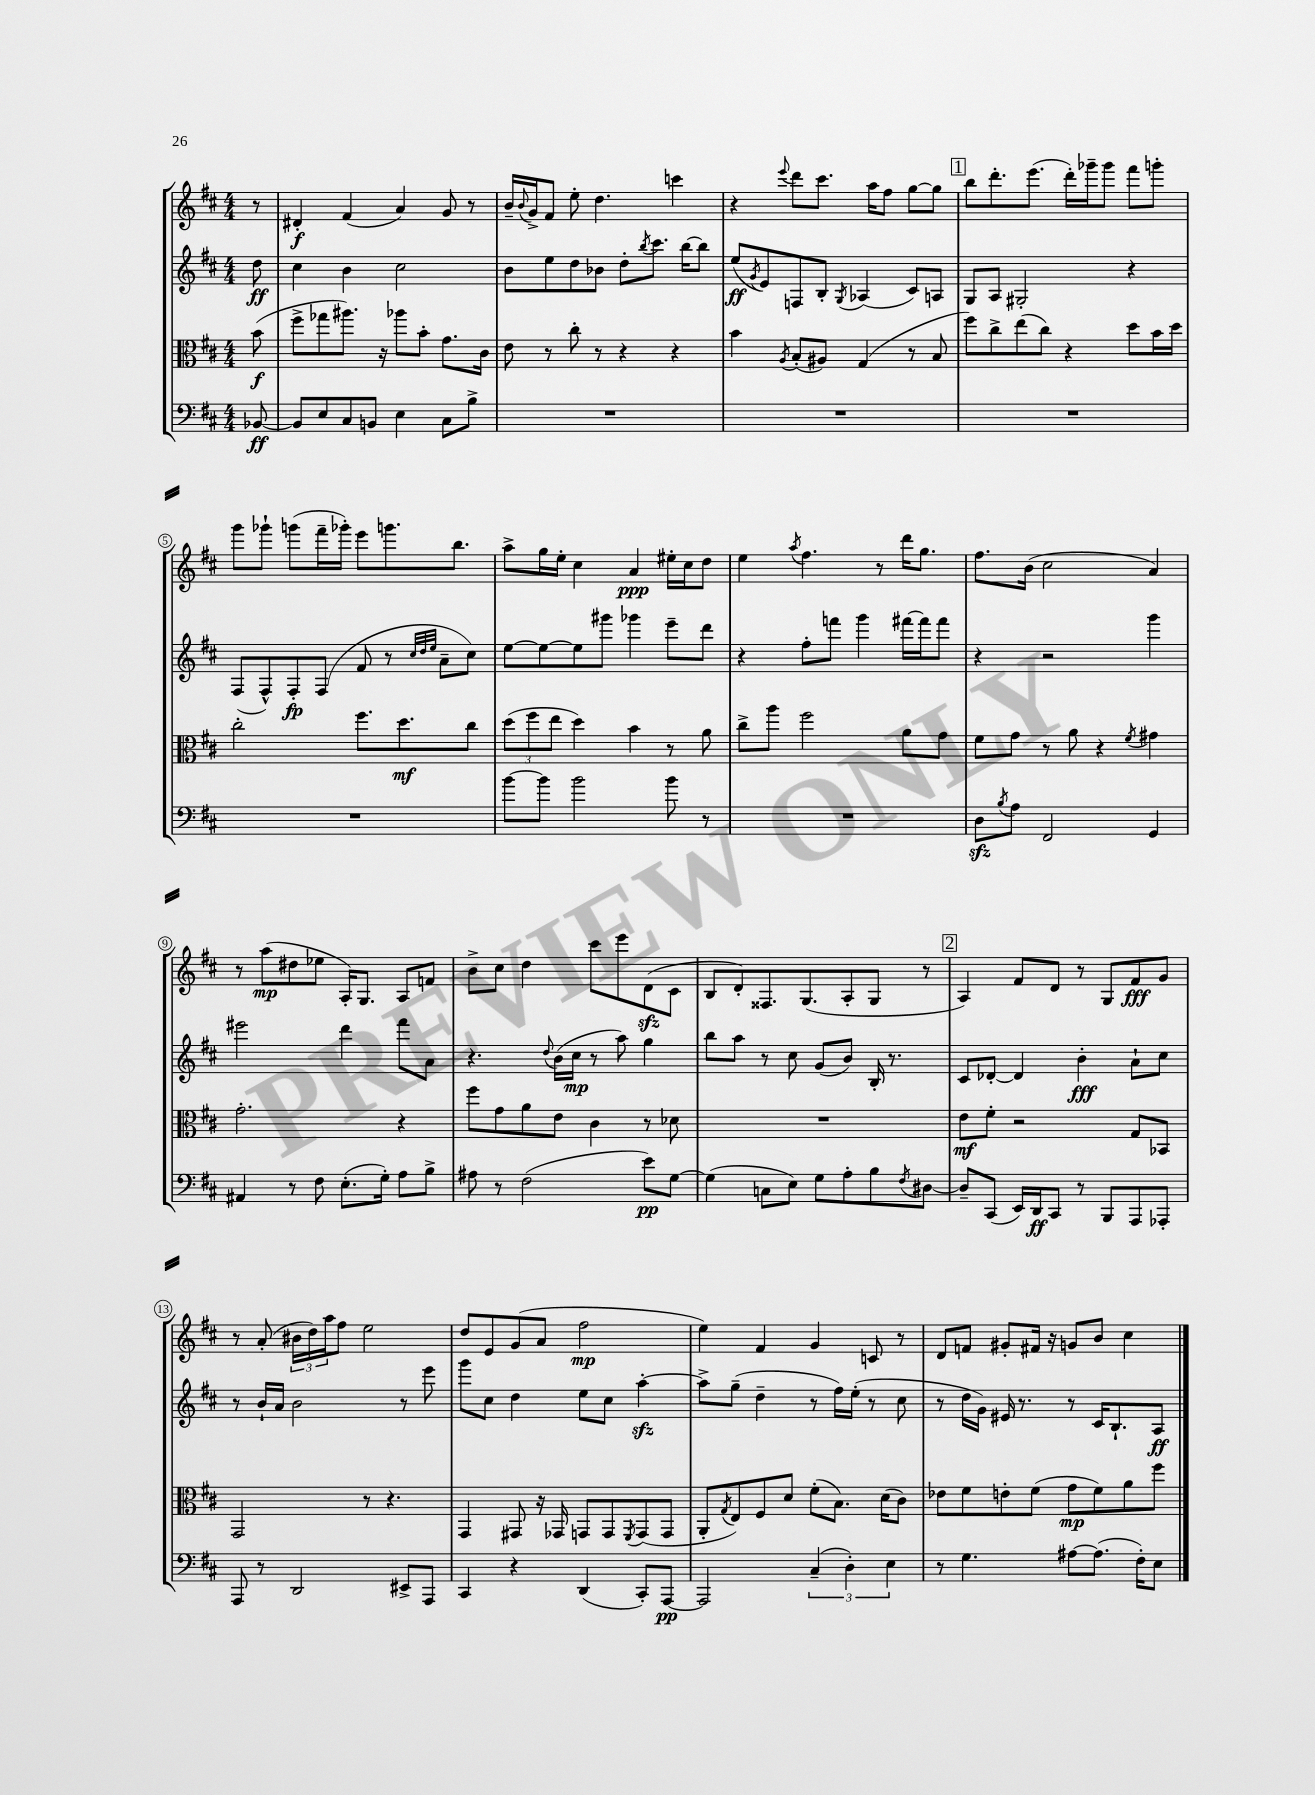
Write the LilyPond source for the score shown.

<<
\new StaffGroup <<
\new Staff = "s0" {
    \clef treble \key d \major \numericTimeSignature \time 4/4 \partial 8
    r8 |
    dis'4-.\f fis'4( a'4) g'8 r8 |
    b'16-- \appoggiatura { b'8 } g'16-> fis'8 e''8-. d''4. c'''4 |
    r4 \appoggiatura { e'''8 } d'''8 cis'''8. a''16 fis''8 g''8~ g''8 |
    \mark \markup { \box "1" } b''8 d'''8.-. e'''8.( d'''16-.) ges'''16-- ges'''8 fis'''8 g'''8-. |
    g'''8 ges'''8-! g'''8( fis'''16-- ges'''16-.) e'''8 g'''8. b''8. |
    a''8-> g''16 e''16-. cis''4 a'4\ppp eis''16-. cis''16 d''8 |
    e''4 \acciaccatura { a''8 } fis''4. r8 d'''16 g''8. |
    fis''8. b'16( cis''2 a'4) |
    r8 a''8\mp( dis''8 ees''8 a16-.) g8. a8 f'8 |
    b'8-> cis''8 d''4 cis'''8 e'''8 d'8\sfz( cis'8 |
    b8 d'8-.) fisis8. g8.( a8-. g8 r8 |
    \mark \markup { \box "2" } a4) fis'8 d'8 r8 g8 fis'8\fff g'8 |
    r8 a'8-.( \tuplet 3/2 { bis'16 d''16) a''16 } fis''8 e''2 |
    d''8 e'8 g'8( a'8 fis''2\mp |
    e''4) fis'4 g'4 c'8 r8 |
    d'8 f'8 gis'8-. fis'16 r16 g'8 b'8 cis''4 \bar "|." |
}
\new Staff = "s1" {
    \clef treble \key d \major \numericTimeSignature \time 4/4 \partial 8
    d''8\ff |
    cis''4 b'4 cis''2 |
    b'8 e''8 d''8 bes'8 d''8-. \acciaccatura { b''8 } cis'''8. b''16~ b''8 |
    e''8\ff( \acciaccatura { g'8 } e'8) f8 b8-. \acciaccatura { g8 } aes4( cis'8) a8 |
    \mark \markup { \box "1" } g8 a8 gis2-. r4 |
    fis8( fis8-^) fis8-.\fp fis8( fis'8 r8 \grace { cis''32 d''32 e''32 } a'8-- cis''8) |
    e''8~ e''8~ e''8 gis'''8 ges'''4 e'''8-- d'''8 |
    r4 fis''8-. f'''8 g'''4 fis'''16~ fis'''16 fis'''8 |
    r4 r2 g'''4 |
    eis'''2 d'''4 fis'''8 a'8 |
    r4. \appoggiatura { d''8 } b'16( cis''16\mp r8 a''8) g''4 |
    b''8 a''8 r8 cis''8 g'8( b'8) b16-. r8. |
    \mark \markup { \box "2" } cis'8 des'8~-. des'4 b'4-.\fff a'8-! cis''8 |
    r8 b'16-! a'16 b'2 r8 e'''8 |
    g'''8 cis''8 d''4 e''8 cis''8 a''4~-.\sfz |
    a''8-> g''8--( d''4-- r8 fis''16) e''16-.( r8 cis''8 |
    r8 d''16 g'16) eis'16 r8. r8 cis'16 b8.-! a8\ff \bar "|." |
}
\new Staff = "s2" {
    \clef alto \key d \major \numericTimeSignature \time 4/4 \partial 8
    b'8\f( |
    fis''8-> ges''8 ais''8.) r16 aes''8 b'8-. g'8. cis'16 |
    e'8 r8 cis''8-. r8 r4 r4 |
    b'4 \acciaccatura { a8 } b8-.( ais8) g4( r8 b8 |
    \mark \markup { \box "1" } fis''8) cis''8-> e''8( cis''8) r4 d''8 b'16 d''16 |
    cis''2-. fis''8. d''8.\mf cis''8 |
    \tuplet 3/2 { d''8( fis''8 e''8 } d''4) b'4 r8 a'8 |
    cis''8-> a''8 fis''2 a'8 g'8 |
    fis'8 g'8 r8 a'8 r4 \acciaccatura { fis'8 } gis'4 |
    g'2.-. r4 |
    fis''8 g'8 a'8 e'8 cis'4 r8 des'8 |
    R1 |
    \mark \markup { \box "2" } e'8\mf fis'8-. r2 g8 bes,8 |
    g,2 r8 r4. |
    g,4 gis,8 r16 ges,16 g,8 g,8 \acciaccatura { fis,8 } g,8( g,8 |
    a,8-. \acciaccatura { g8 } e8) fis8 d'8 fis'8-.( b8.) d'16( cis'8) |
    ees'8 fis'8 e'8-. fis'8( g'8\mp fis'8) a'8 fis''8 \bar "|." |
}
\new Staff = "s3" {
    \clef bass \key d \major \numericTimeSignature \time 4/4 \partial 8
    bes,8~\ff |
    bes,8 e8 cis8 b,8 e4 cis8 b8-> |
    R1 |
    R1 |
    \mark \markup { \box "1" } R1 |
    R1 |
    b'8~ b'8 b'2 b'8 r8 |
    R1 |
    d8\sfz \acciaccatura { b8 } a8 fis,2 g,4 |
    ais,4 r8 fis8 e8.-.( g16-.) a8 b8-> |
    ais8 r8 fis2( e'8\pp) g8~ |
    g4( c8 e8) g8 a8-. b8 \acciaccatura { fis8 } dis8~ |
    \mark \markup { \box "2" } dis8-- cis,8( e,16) d,16\ff cis,8 r8 b,,8 a,,8 aes,,8-. |
    a,,8 r8 d,2 eis,8-> a,,8 |
    cis,4 r4 d,4( cis,8-.) a,,8~\pp |
    a,,2 \tuplet 3/2 { cis4--( d4-.) e4 } |
    r8 g4. ais8~ ais8.( fis16-.) e8 \bar "|." |
}
>>
>>
\layout { \context { \Score \override BarNumber.stencil = #(make-stencil-circler 0.1 0.3 ly:text-interface::print) } }
